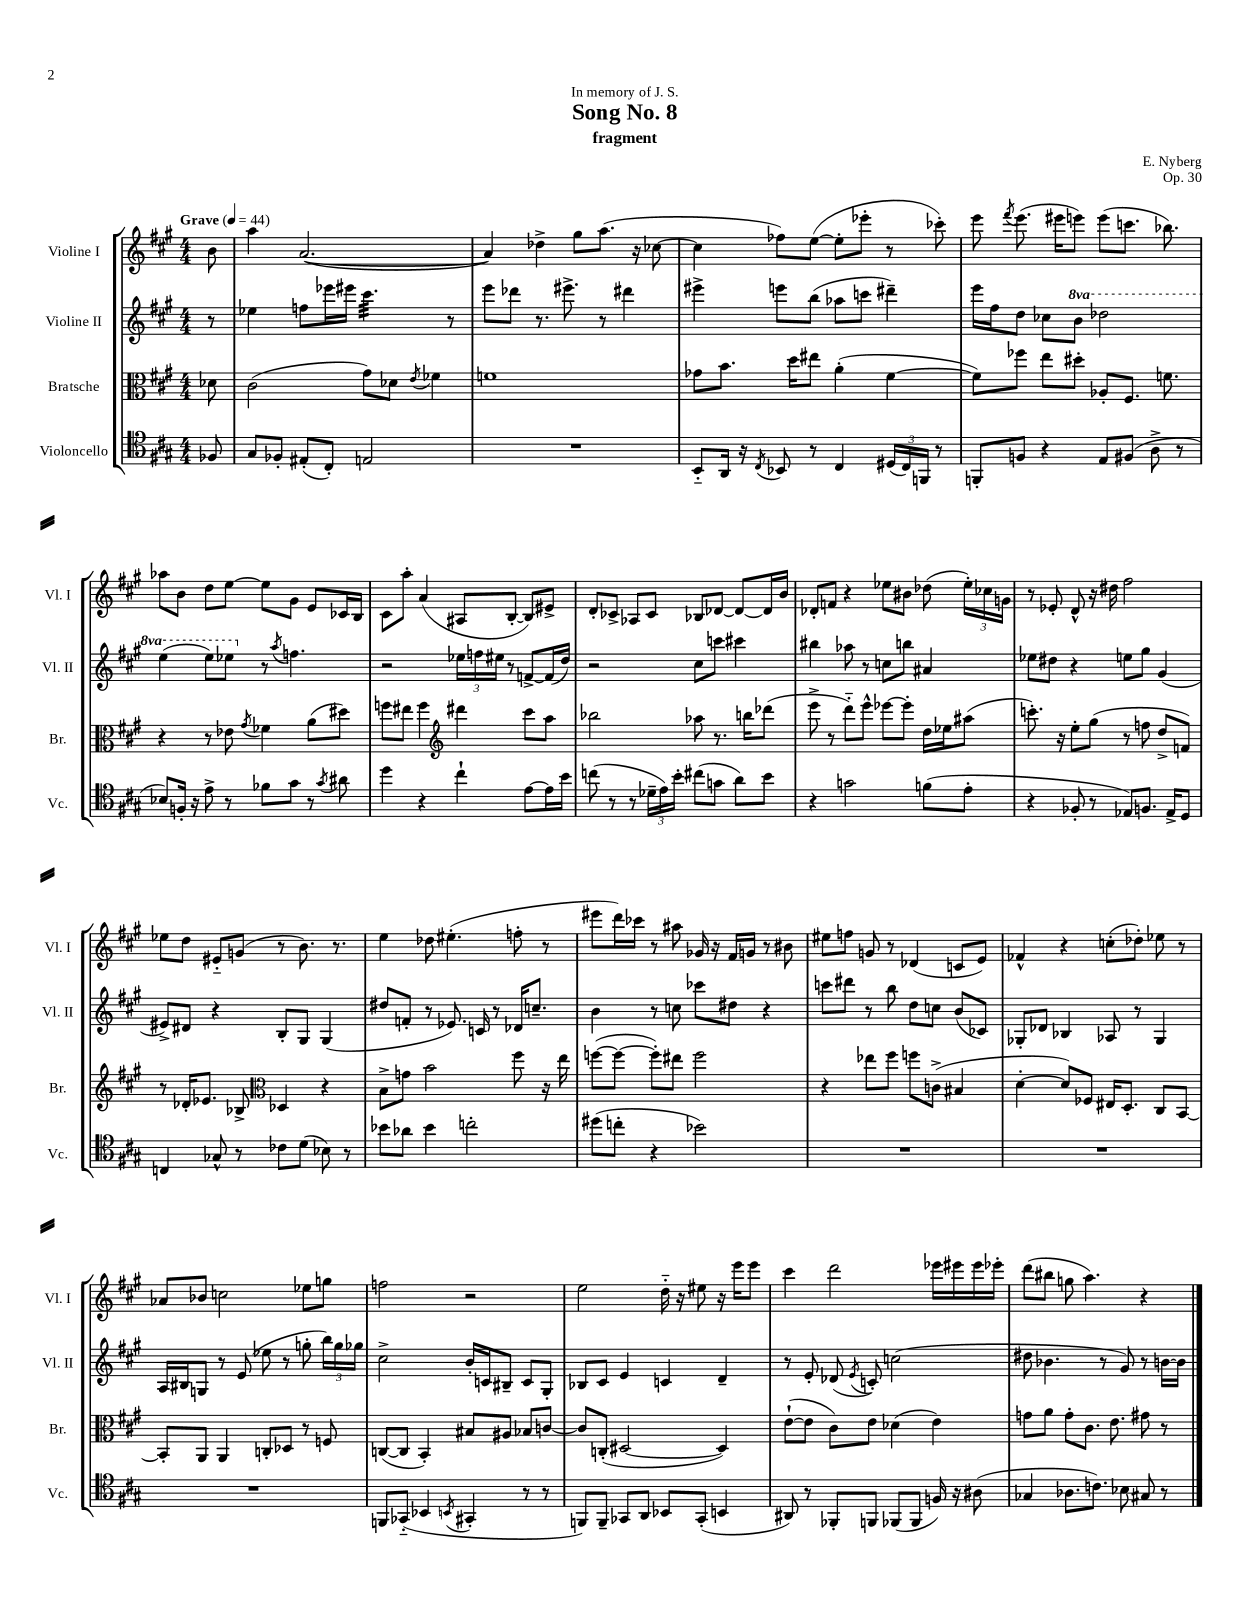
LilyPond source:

\header { title = "Song No. 8" composer = "E. Nyberg" subtitle = "fragment" dedication = "In memory of J. S." opus = "Op. 30" }
<<
\new StaffGroup <<
\new Staff = "s0" \with { instrumentName = "Violine I" shortInstrumentName = "Vl. I" } {
    \clef treble \key a \major \numericTimeSignature \time 4/4 \partial 8 \tempo "Grave" 4 = 44
    \autoBeamOff b'8 |
    a''4 a'2.~( |
    a'4) des''4-> gis''8[ a''8.]( r16 ces''8~ |
    ces''4 fes''8[) e''8]~( e''8[-. ees'''8]-. r8 ces'''8-.) |
    e'''8 \acciaccatura { fis'''8 } e'''8.( eis'''16[ e'''8]) e'''8[( c'''8.] bes''8.) |
    aes''8[ b'8] d''8[ e''8]~ e''8[ gis'8] e'8[ ces'16 b16] |
    cis'8[ a''8]-. a'4( ais8[ b8]~-. b8[) eis'8]-> |
    d'8[-. ces'8]-> aes8[ ces'8] bes8[ des'8]~ des'8[~ des'16 b'16] |
    des'8[-. f'8] r4 ees''8[ bis'8] des''8( \tuplet 3/2 { ees''16[-.) ces''16 g'16] } |
    r8 ees'8-. d'8-^ r16 dis''16 fis''2 |
    ees''8[ d''8] eis'8[-_ g'8]( r8 b'8.) r8. |
    e''4 des''8 eis''4.-.( f''8-. r8 |
    eis'''8[ d'''16) ces'''16] r8 ais''8 ges'16 r16 fis'16[ g'16] r8 bis'8 |
    eis''8[ f''8] g'8 r8 des'4( c'8[ e'8]) |
    fes'4-^ r4 c''8[-.( des''8]-.) ees''8 r8 |
    aes'8[ bes'8] c''2 ees''8[ g''8] |
    f''2 r2 |
    e''2 d''16-_ r16 eis''8 r16 e'''16[ e'''8] |
    cis'''4 d'''2 ees'''16[ eis'''16 eis'''16 ees'''16]-. |
    d'''8[( bis''8] g''8 a''4.) r4 \bar "|." |
}
\new Staff = "s1" \with { instrumentName = "Violine II" shortInstrumentName = "Vl. II" } {
    \clef treble \key a \major \numericTimeSignature \time 4/4 \set Staff.ottavationMarkups = #ottavation-simple-ordinals \partial 8
    \autoBeamOff r8 |
    ees''4 f''8[ ees'''16 eis'''16] cis'''4.:32 r8 |
    e'''8[ des'''8] r8. eis'''8.-> r8 dis'''4 |
    eis'''4-> e'''8[ b''8]( aes''8[ c'''8] dis'''4--) |
    e'''16[ fis''16 d''8] ces''8[ \ottava #1 b''8] des'''2 |
    e'''4( e'''8[) ees'''8] \ottava #0 r8 \acciaccatura { a''8 } f''4. |
    r2 \tuplet 3/2 { ees''16[ f''16 eis''16] } r8 f'8[~-> f'16( d''16]) |
    r2 cis''8[ c'''8] cis'''4 |
    bis''4 aes''8 r8 c''8[ b''8] ais'4 |
    ees''8[ dis''8] r4 e''8[ gis''8] gis'4( |
    eis'8[->) dis'8] r4 b8[-. gis8] gis4( |
    dis''8[ f'8]-. r8 ees'8.) c'16 r8 des'16[ c''8.]-- |
    b'4 r8 c''8 ces'''8[ dis''8] r4 |
    c'''8[ dis'''8] r8 b''8 d''8[ c''8] b'8[( ces'8]) |
    ges8[-. des'8] bes4 aes8 r8 ges4 |
    a16[ bis16 g8] r8 e'8( ees''8 r8 g''8-. \tuplet 3/2 { b''16[) g''16 ges''16] } |
    cis''2-> b'16[-. c'16 bis8]-- c'8[ gis8]-. |
    bes8[ cis'8] e'4 c'4 d'4-- |
    r8 e'8-. des'8( \acciaccatura { e'8 } c'8-.) c''2( |
    dis''8 bes'4. r8 gis'8) r8 b'16[~ b'16] \bar "|." |
}
\new Staff = "s2" \with { instrumentName = "Bratsche" shortInstrumentName = "Br." } {
    \clef alto \key a \major \numericTimeSignature \time 4/4 \partial 8
    \autoBeamOff des'8 |
    cis'2( gis'8[) des'8] \acciaccatura { e'8 } fes'4 |
    f'1 |
    ges'8[ b'8.] d''16[ eis''8] a'4-.( fis'4~ |
    fis'8[) fes''8] e''8[ dis''8]-. aes8[-. fis8.] f'8. |
    r4 r8 ees'8 \acciaccatura { gis'8 } fes'4 a'8[( dis''8]) |
    f''8[ eis''8] f''4 \clef treble dis'''4 cis'''8[ a''8] |
    bes''2 aes''8 r8. b''16[ des'''8]( |
    e'''8-> r8 d'''8[-_) e'''8]-^ ees'''8[~ ees'''8]-. d''16[ ees''16 ais''8]( |
    c'''8.-.) r16 e''8[-. gis''8]( r8 f''8 d''8[-> f'8]) |
    r8 des'16[-. ees'8.] bes8-> \clef alto des4 r4 |
    b8[-> g'8] b'2 fis''8 r16 e''16 |
    f''8[~( f''8]~ f''8[-.) eis''8] f''2 |
    r4 ees''8[ fis''8] f''8[ c'8]->( bis4 |
    d'4~-. d'8[) fes8] eis16[ d8.]-. cis8[ b,8]~ |
    b,8[-. a,8] a,4 c8[-. des8] r8 f8 |
    c8[~( c8] b,4-.) bis8[ ais8] bes8[ c'8]~ |
    c'8[ c8]-.( dis2~ dis4) |
    e'8[~-!( e'8] cis'8[) e'8] des'4( e'4) |
    g'8[ a'8] g'8[-. cis'8.] e'8. gis'8 r8 \bar "|." |
}
\new Staff = "s3" \with { instrumentName = "Violoncello" shortInstrumentName = "Vc." } {
    \clef tenor \key a \major \numericTimeSignature \time 4/4 \partial 8
    \autoBeamOff fes8 |
    gis8[ fes8]-. eis8[-.( cis8]-.) e2 |
    R1 |
    b,8[-_ a,16] r16 \acciaccatura { cis8 } bes,8 r8 cis4 \tuplet 3/2 { dis16[( cis16) f,16] } r8 |
    f,8[-. f8] r4 e8[ fis8]( a8-> r8 |
    bes8[) f16]-. r16 e'8-> r8 fes'8[ gis'8] r8 \acciaccatura { gis'8 } ais'8 |
    d''4 r4 cis''4-! e'8[~ e'16 b'16] |
    c''8( r8 r8 \tuplet 3/2 { des'16[-- e'16) b'16]-. } cis''8[( g'8] a'8[) b'8] |
    r4 g'2 f'8[( e'8]-. |
    r4 fes8-. r8 ees8[) f8.] ees16[-> d8] |
    c4 ges8-^ r8 ces'8[ d'8]( bes8) r8 |
    bes'8[ aes'8] bes'4 c''2-. |
    dis''8[( c''8]-. r4 bes'2) |
    R1 |
    R1 |
    R1 |
    f,8[ ges,8]-_( bes,4 \acciaccatura { b,8 } gis,4-. r8 r8 |
    f,8[) f,8]-- ges,8[ a,8] bes,8[ ges,8]-.( b,4 |
    ais,8) r8 fes,8[-. f,8] fes,8[( fes,8] f16) r16 ais8( |
    ges4 aes8.[ c'8.]) bes8 gis8 r8 \bar "|." |
}
>>
>>
\layout { \context { \Score \remove "Bar_number_engraver" } }
